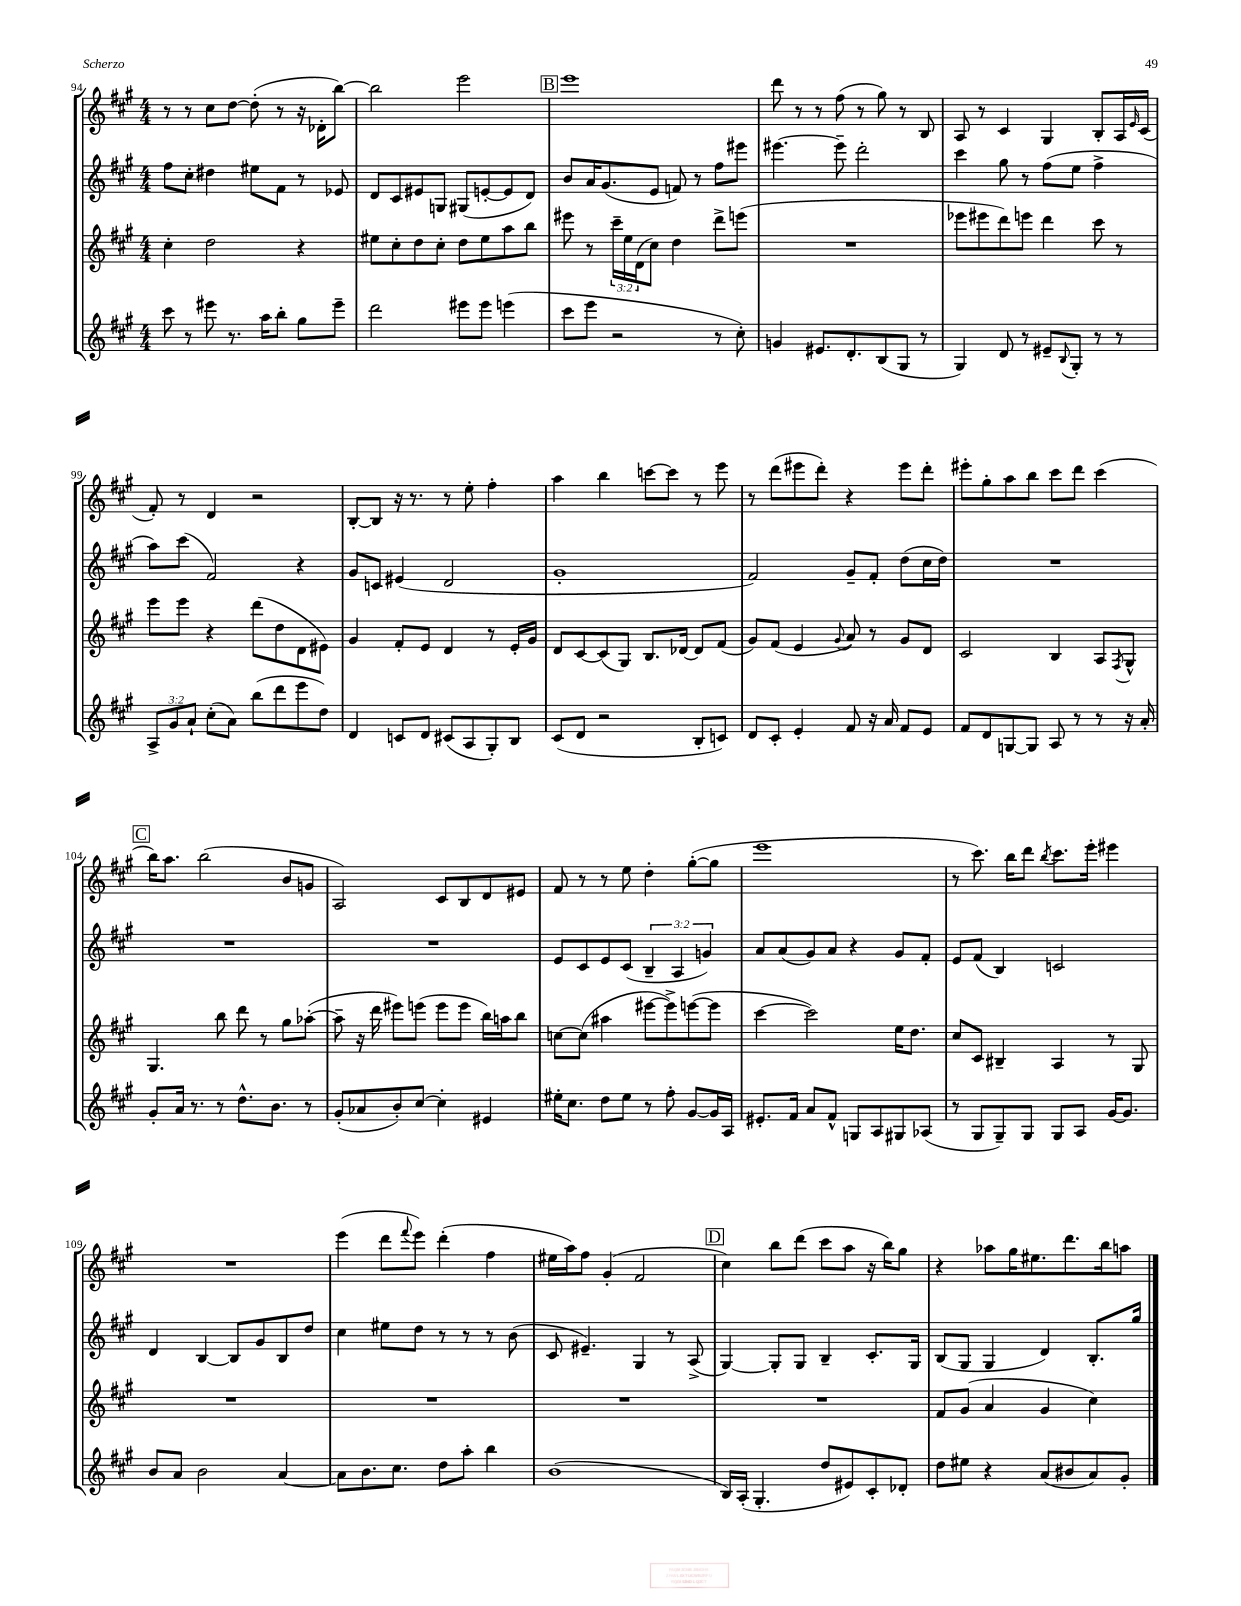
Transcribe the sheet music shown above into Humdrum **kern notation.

**kern	**kern	**kern	**kern
*staff4	*staff3	*staff2	*staff1
*clefG2	*clefG2	*clefG2	*clefG2
*k[f#c#g#]	*k[f#c#g#]	*k[f#c#g#]	*k[f#c#g#]
*M4/4	*M4/4	*M4/4	*M4/4
8ccc#	4cc#'	8ff#	8r
8r	.	8cc#'	8r
8eee#	2dd	4dd#	8cc#
8.r	.	.	[8dd
.	.	8ee#	(8dd']
16aa	.	.	.
8bb'	.	8f#	8r
8gg#	4r	8r	16r
.	.	.	16d-'
8eee#~	.	8e-	[8bb)
=	=	=	=
2ddd	8ee#	8d	2bb]
.	8cc#'	8c#	.
.	8dd	8e#	.
.	8cc#'	8G	.
8eee#	8dd	(8G#	2eee
8eee#	8ee#	[8e'	.
(4eee	8aa	8e]	.
.	8bb	8d)	.
=	=	=	=
8ccc#	8eee#	8b	1eee
8eee	8r	16a	.
.	.	(8.g#	.
2r	24ccc#~	.	.
.	24ee	.	.
.	(24d	.	.
.	8cc#)	8e	.
.	4dd	8f)	.
.	.	8r	.
8r	8ddd^	8ff#	.
8cc#')	(8eee	8eee#	.
=	=	=	=
4g	1r	[4.eee#	8ddd
.	.	.	8r
8.e#	.	.	8r
.	.	8eee#~]	(8ff#
8.d'	.	.	.
.	.	2ddd'	8r
(8B	.	.	8gg#)
8G#	.	.	8r
8r	.	.	8B
=	=	=	=
4G#)	8eee-	4ccc#	8A
.	8eee#	.	8r
8d	8ddd)	8gg#	4c#
8r	8eee	8r	.
8e#~	4ddd	(8ff#	4G#
8qqB	.	.	.
8G#'	.	8ee	.
8r	8ccc#	4ff#^	8B'
8r	8r	.	16A
.	.	.	16qqe
.	.	.	(16c#
=	=	=	=
12A^	8eee	8aa)	8f#')
12g#	.	.	.
.	8eee	(8ccc#	8r
12a`	.	.	.
(8cc#'	4r	2f#)	4d
8a)	.	.	.
(8bb	(8ddd	.	2r
8ddd	8dd	.	.
8eee	8d	4r	.
8dd)	8e#)	.	.
=	=	=	=
4d	4g#	8g#	[8B'
.	.	8c	8B]
8c	8f#'	(4e#	16r
.	.	.	8.r
8d	8e	.	.
(8c#	4d	2d	8r
8A	.	.	8ee'
8G#')	8r	.	4ff#'
8B	16e'	.	.
.	16g#	.	.
=	=	=	=
(8c#	8d	1g#'	4aa
8d	[8c#	.	.
2r	(8c#]	.	4bb
.	8G#)	.	.
.	8.B	.	[8ccc
.	.	.	8ccc]
.	[16d-	.	.
8B'	8d-]	.	8r
8c)	(8f#	.	8eee
=	=	=	=
8d	8g#)	2f#)	8r
8c#'	(8f#	.	(8ddd
4e'	4e	.	8eee#
.	.	.	8ddd')
.	8qqg#	.	.
8f#	8a)	8g#~	4r
16r	8r	8f#'	.
16a	.	.	.
8f#	8g#	(8dd	8eee#
8e	8d	16cc#	8ddd'
.	.	16dd)	.
=	=	=	=
8f#	2c#	1r	8eee#'
8d	.	.	8gg#'
[8G	.	.	8aa
8G]	.	.	8bb
8A	4B	.	8ccc#
8r	.	.	8ddd
8r	8A	.	(4ccc#
.	8qF#	.	.
16r	8G#^^	.	.
16a'	.	.	.
=	=	=	=
8g#'	4.G#	1r	16bb)
.	.	.	8.aa
16a	.	.	.
8.r	.	.	.
.	.	.	(2bb
8r	8bb	.	.
8.dd^^	8ddd	.	.
.	8r	.	.
8.b	.	.	.
.	8gg#	.	8b
8r	([8aa-'	.	8g
=	=	=	=
(8g#'	8aa-~]	1r	2A)
8a-	16r	.	.
.	16ddd	.	.
8b')	8eee#)	.	.
[8cc#	(8eee	.	.
4cc#']	8eee	.	8c#
.	8eee	.	8B
4e#	16bb)	.	8d
.	16aa	.	.
.	8bb	.	8e#
=	=	=	=
16ee#'	[8cc	8e	8f#
8.cc#	.	.	.
.	(8cc]	8c#	8r
8dd	4aa#	8e	8r
8ee#	.	(8c#	8ee
8r	[8eee#	6B~	4dd'
8ff#'	8eee#^])	.	.
.	.	6A	.
[8g#	([8eee	.	([8gg#'
.	.	6g)	.
16g#]	8eee]	.	8gg#]
16A	.	.	.
=	=	=	=
8.e#'	[4ccc#	8a	1eee
.	.	(8a	.
16f#	.	.	.
8a	2ccc#])	8g#)	.
8f#^^	.	8a	.
8G	.	4r	.
8A	.	.	.
8G#	16ee	8g#	.
.	8.dd	.	.
(8A-	.	8f#'	.
=	=	=	=
8r	8cc#	8e	8r
8G#	8c#	(8f#	8.ccc#)
8G#~)	4B#~	4B)	.
.	.	.	16bb
8G#	.	.	8ddd
.	.	.	8qbb
8G#	4A	2c	8.ccc#
8A	.	.	.
.	.	.	16eee'
[16g#	8r	.	4eee#
8.g#]	.	.	.
.	8G#	.	.
=	=	=	=
8b	1r	4d	1r
8a	.	.	.
2b	.	[4B	.
.	.	8B]	.
.	.	8g#	.
[4a	.	8B	.
.	.	8dd	.
=	=	=	=
8a]	1r	4cc#	(4eee
8.b	.	.	.
.	.	8ee#	8ddd
8.cc#	.	.	.
.	.	.	8qqfff#
.	.	8dd	8eee)
8dd	.	8r	(4ddd'
8aa'	.	8r	.
4bb	.	8r	4ff#
.	.	(8b	.
=	=	=	=
(1b	1r	8c#	16ee#
.	.	.	16aa)
.	.	4.e#~)	8ff#
.	.	.	(4g#'
.	.	4G#	2f#
.	.	8r	.
.	.	(8A^	.
=	=	=	=
16B)	1r	[4G#)	4cc#)
(16A'	.	.	.
4.G#'	.	.	.
.	.	8G#']	8bb
.	.	8G#	(8ddd
8dd	.	4B~	8ccc#
8e#)	.	.	8aa
8c#'	.	8.c#'	16r
.	.	.	16bb)
8d-'	.	.	8gg#
.	.	16G#	.
=	=	=	=
8dd	8f#	(8B	4r
8ee#	(8g#	8G#	.
4r	4a	4G#	8aa-
.	.	.	16gg#
.	.	.	8.ee#
(8a	4g#	4d)	.
8b#	.	.	8.ddd
8a)	4cc#)	8.B'	.
.	.	.	16bb
8g#'	.	.	8aa
.	.	16gg#	.
==	==	==	==
*-	*-	*-	*-
